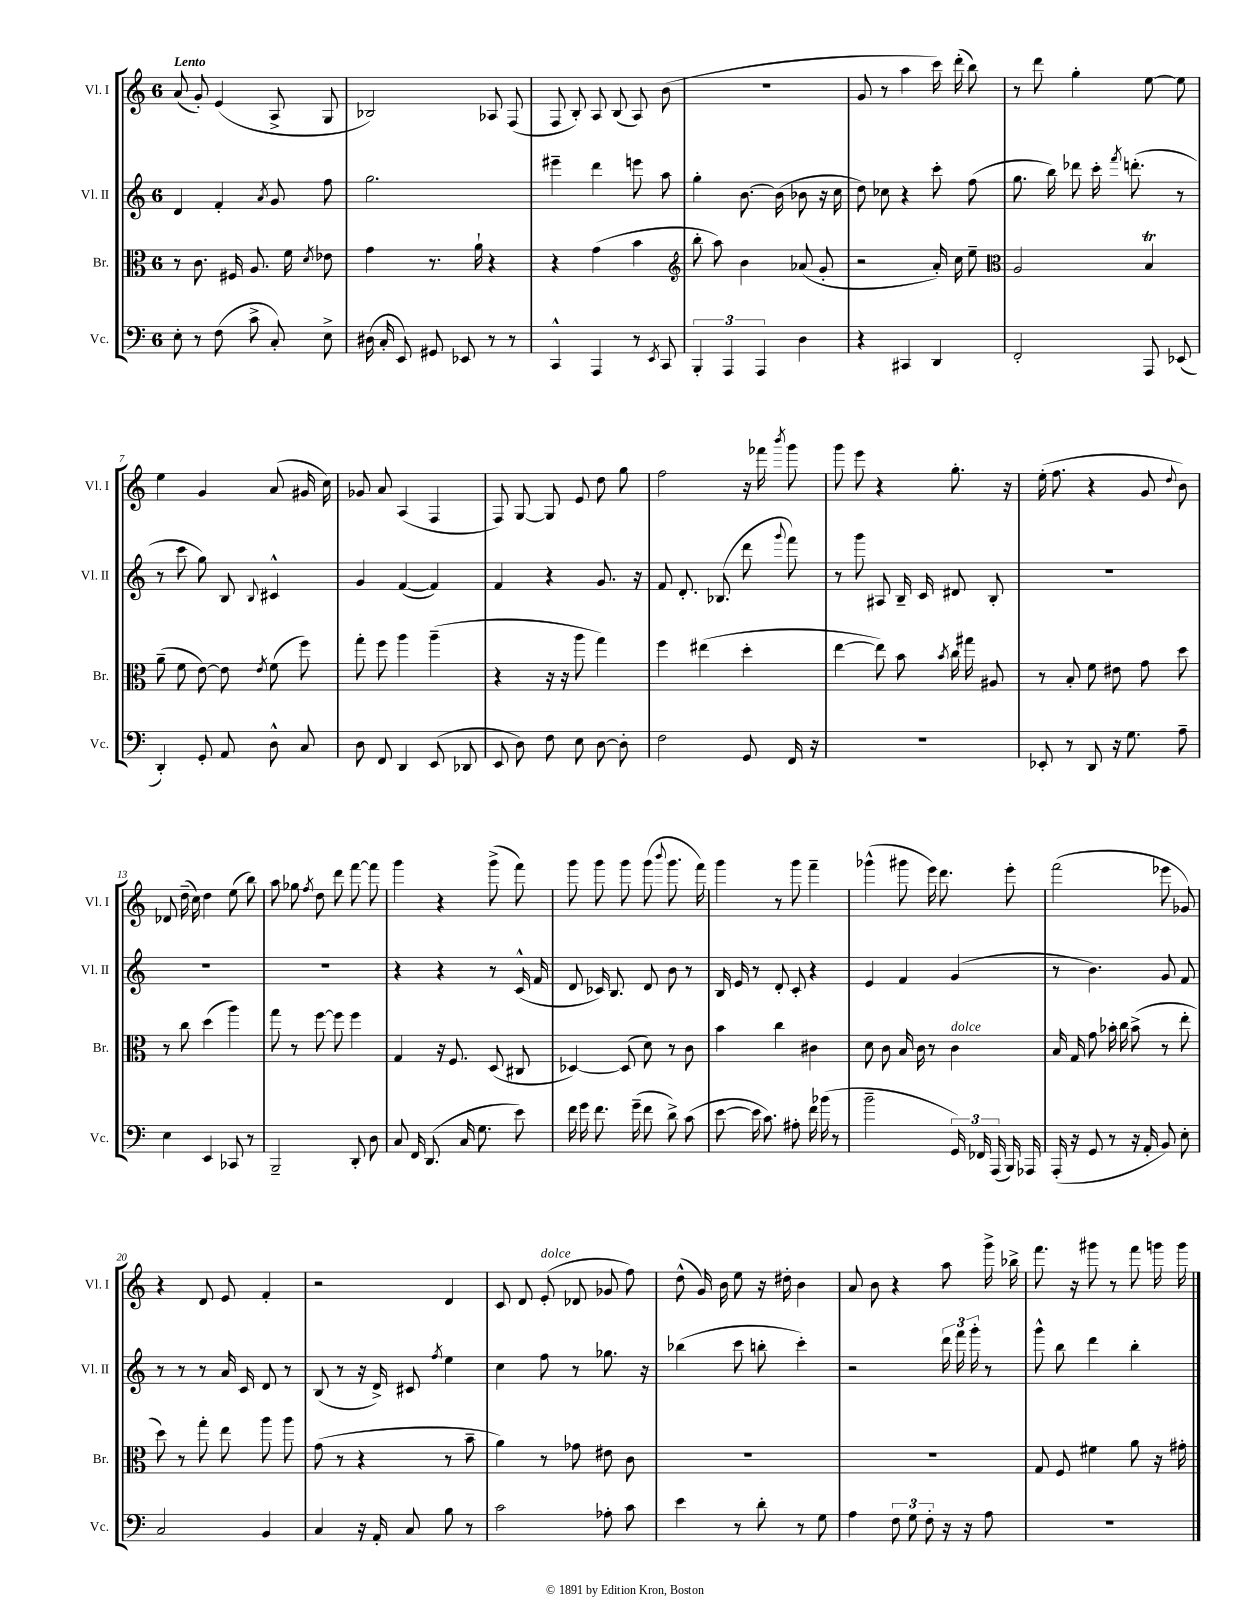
<<
\new StaffGroup <<
\new Staff = "s0" \with { instrumentName = "Vl. I" shortInstrumentName = "Vl. I" } {
    \clef treble \key c \major \once \override Staff.TimeSignature.style = #'single-digit \time 6/8 \tempo "Lento"
    \autoBeamOff a'8( g'8-.) e'4( a8-> g8 |
    bes2) aes8 f8( |
    f8 b8-.) a8 b8( a8) b'8( |
    R2. |
    g'8 r8 a''4 c'''16) d'''16-.( b''8) |
    r8 d'''8 g''4-. e''8~ e''8 |
    e''4 g'4 a'8( gis'16 c''16) |
    ges'8 a'8 a4( f4 |
    f8) g8~ g8 e'8 d''8 g''8 |
    f''2 r16 fes'''16 \acciaccatura { b'''8 } g'''8 |
    g'''8 e'''8 r4 g''8.-. r16 |
    e''16-.( f''8. r4 g'8 \appoggiatura { d''8 } b'8) |
    des'8 d''16--( c''16) d''4 e''8( b''8) |
    a''8 ges''8 \acciaccatura { f''8 } d''8 d'''8 f'''8~ f'''8 |
    g'''4 r4 g'''8->( f'''8) |
    g'''8 g'''8 g'''8 g'''8( \appoggiatura { b'''8 } g'''8. f'''16) |
    g'''4 r8 g'''8 f'''4-- |
    ges'''4-^( gis'''8 e'''16) d'''8. e'''8-. |
    f'''2( ees'''8 ges'8) |
    r4 d'8 e'8 f'4-. |
    r2 d'4 |
    c'8 d'8 e'8-.^\markup { \italic "dolce" }( des'8 ges'8 f''8) |
    d''8-^( g'16) b'16 e''8 r16 dis''16-. b'4 |
    a'8 b'8 r4 a''8 g'''16-> bes''16-> |
    f'''8. r16 gis'''8 r8 f'''8 g'''16 g'''16 \bar "|." |
}
\new Staff = "s1" \with { instrumentName = "Vl. II" shortInstrumentName = "Vl. II" } {
    \clef treble \key c \major \once \override Staff.TimeSignature.style = #'single-digit \time 6/8
    \autoBeamOff d'4 f'4-. \acciaccatura { a'8 } g'8 f''8 |
    g''2. |
    eis'''4-- d'''4 e'''8 a''8 |
    g''4-. b'8.~ b'16( bes'8 r16 c''16 |
    d''8) ces''8 r4 c'''8-. f''8( |
    g''8. b''16) des'''8 c'''16-. \acciaccatura { f'''8 } d'''8.-.( r8 |
    r8 c'''8 g''8) b8 \appoggiatura { b8 } cis'4-^ |
    g'4 f'4~( f'4) |
    f'4 r4 g'8. r16 |
    f'8 d'8.-. bes8.( d'''8 \appoggiatura { g'''8 } f'''8) |
    r8 g'''8 ais8 b16-- c'16 dis'8 b8-. |
    R2. |
    R2. |
    R2. |
    r4 r4 r8 c'16-^( f'16 |
    d'8 ces'16) b8. d'8 b'8 r8 |
    b16 e'16 r8 d'8-. c'8-. r4 |
    e'4 f'4 g'4( |
    r8 b'4.) g'8 f'8 |
    r8 r8 r8 a'16 c'16 d'8 r8 |
    b8( r8 r16 d'16->) cis'8 \acciaccatura { f''8 } e''4 |
    c''4 f''8 r8 ges''8. r16 |
    bes''4( c'''8 b''8-. c'''4-.) |
    r2 \tuplet 3/2 { d'''16 f'''16 g'''16-. } r8 |
    g'''8-^ b''8 d'''4 b''4-. \bar "|." |
}
\new Staff = "s2" \with { instrumentName = "Br." shortInstrumentName = "Br." } {
    \clef alto \key c \major \once \override Staff.TimeSignature.style = #'single-digit \time 6/8
    \autoBeamOff r8 c'8. fis16 a8. f'16 \acciaccatura { d'8 } ees'8 |
    g'4 r8. a'16-! r4 |
    r4 g'4( b'4 |
    \clef treble b''8-. a''8) b'4 aes'8( g'8-. |
    r2 a'16-.) c''16 e''8-- |
    \clef alto a2 b4\trill |
    a'8--( f'8 e'8~) e'8 \acciaccatura { e'8 } f'8( f''8) |
    g''8-. f''8 a''4 a''4--( |
    r4 r16 r16 a''8 g''4) |
    f''4 eis''4( d''4-. |
    e''4~ e''8) b'8 \acciaccatura { b'8 } c''16 gis''16 ais8 |
    r8 b8-. f'8 eis'8 g'8 d''8 |
    r8 c''8 d''4( a''4) |
    g''8 r8 f''8~ f''8 f''4 |
    g4 r16 f8. d8( cis8 |
    des4~) des8( d'8) r8 c'8 |
    b'4 c''4 cis'4 |
    d'8 c'8 b16 c'16 r8 c'4^\markup { \italic "dolce" } |
    b16 g16 g'8 bes'16-. c''16 bes'8->( r8 e''8-. |
    d''8) r8 g''8-. e''8 a''8 a''8 |
    g'8( r8 r4 r8 b'8-- |
    a'4) r8 ges'8 eis'8 c'8 |
    R2. |
    R2. |
    g8 f8 fis'4 a'8 r16 gis'16-. \bar "|." |
}
\new Staff = "s3" \with { instrumentName = "Vc." shortInstrumentName = "Vc." } {
    \clef bass \key c \major \once \override Staff.TimeSignature.style = #'single-digit \time 6/8
    \autoBeamOff e8-. r8 f8( c'8-> c8-.) e8-> |
    dis16( c16-. e,8) gis,8 ees,8 r8 r8 |
    c,4-^ a,,4 r8 \acciaccatura { e,8 } c,8 |
    \tuplet 3/2 { b,,4-. a,,4 a,,4 } d4 |
    r4 cis,4 d,4 |
    f,2-. a,,8 ees,8( |
    d,4-.) g,8-. a,8 d8-^ c8 |
    d8 f,8 d,4 e,8( des,8 |
    e,8 d8) f8 e8 d8~ d8-. |
    f2 g,8 f,16 r16 |
    R2. |
    ees,8-. r8 d,8 r16 g8. a8-- |
    e4 e,4 ces,8 r8 |
    b,,2-- d,8-. d8 |
    c8 f,16 d,8.( c16 g8. e'8) |
    f'16 g'16 f'8. g'16--( f'8 d'8->) c'8( |
    e'8~ e'16 c'8.) ais8-. f'16 bes'16( r8 |
    b'2-- \tuplet 3/2 { g,16) fes,16 a,,16( } b,,16) aes,,16 |
    a,,16-.( r16 g,8 r8 r16 a,16-. b,8) e8-. |
    c2 b,4 |
    c4 r16 a,16-. c8 b8 r8 |
    c'2 aes8-. c'8 |
    e'4 r8 d'8-. r8 g8 |
    a4 \tuplet 3/2 { f8 g8 f8-. } r16 r16 a8 |
    R2. \bar "|." |
}
>>
>>
